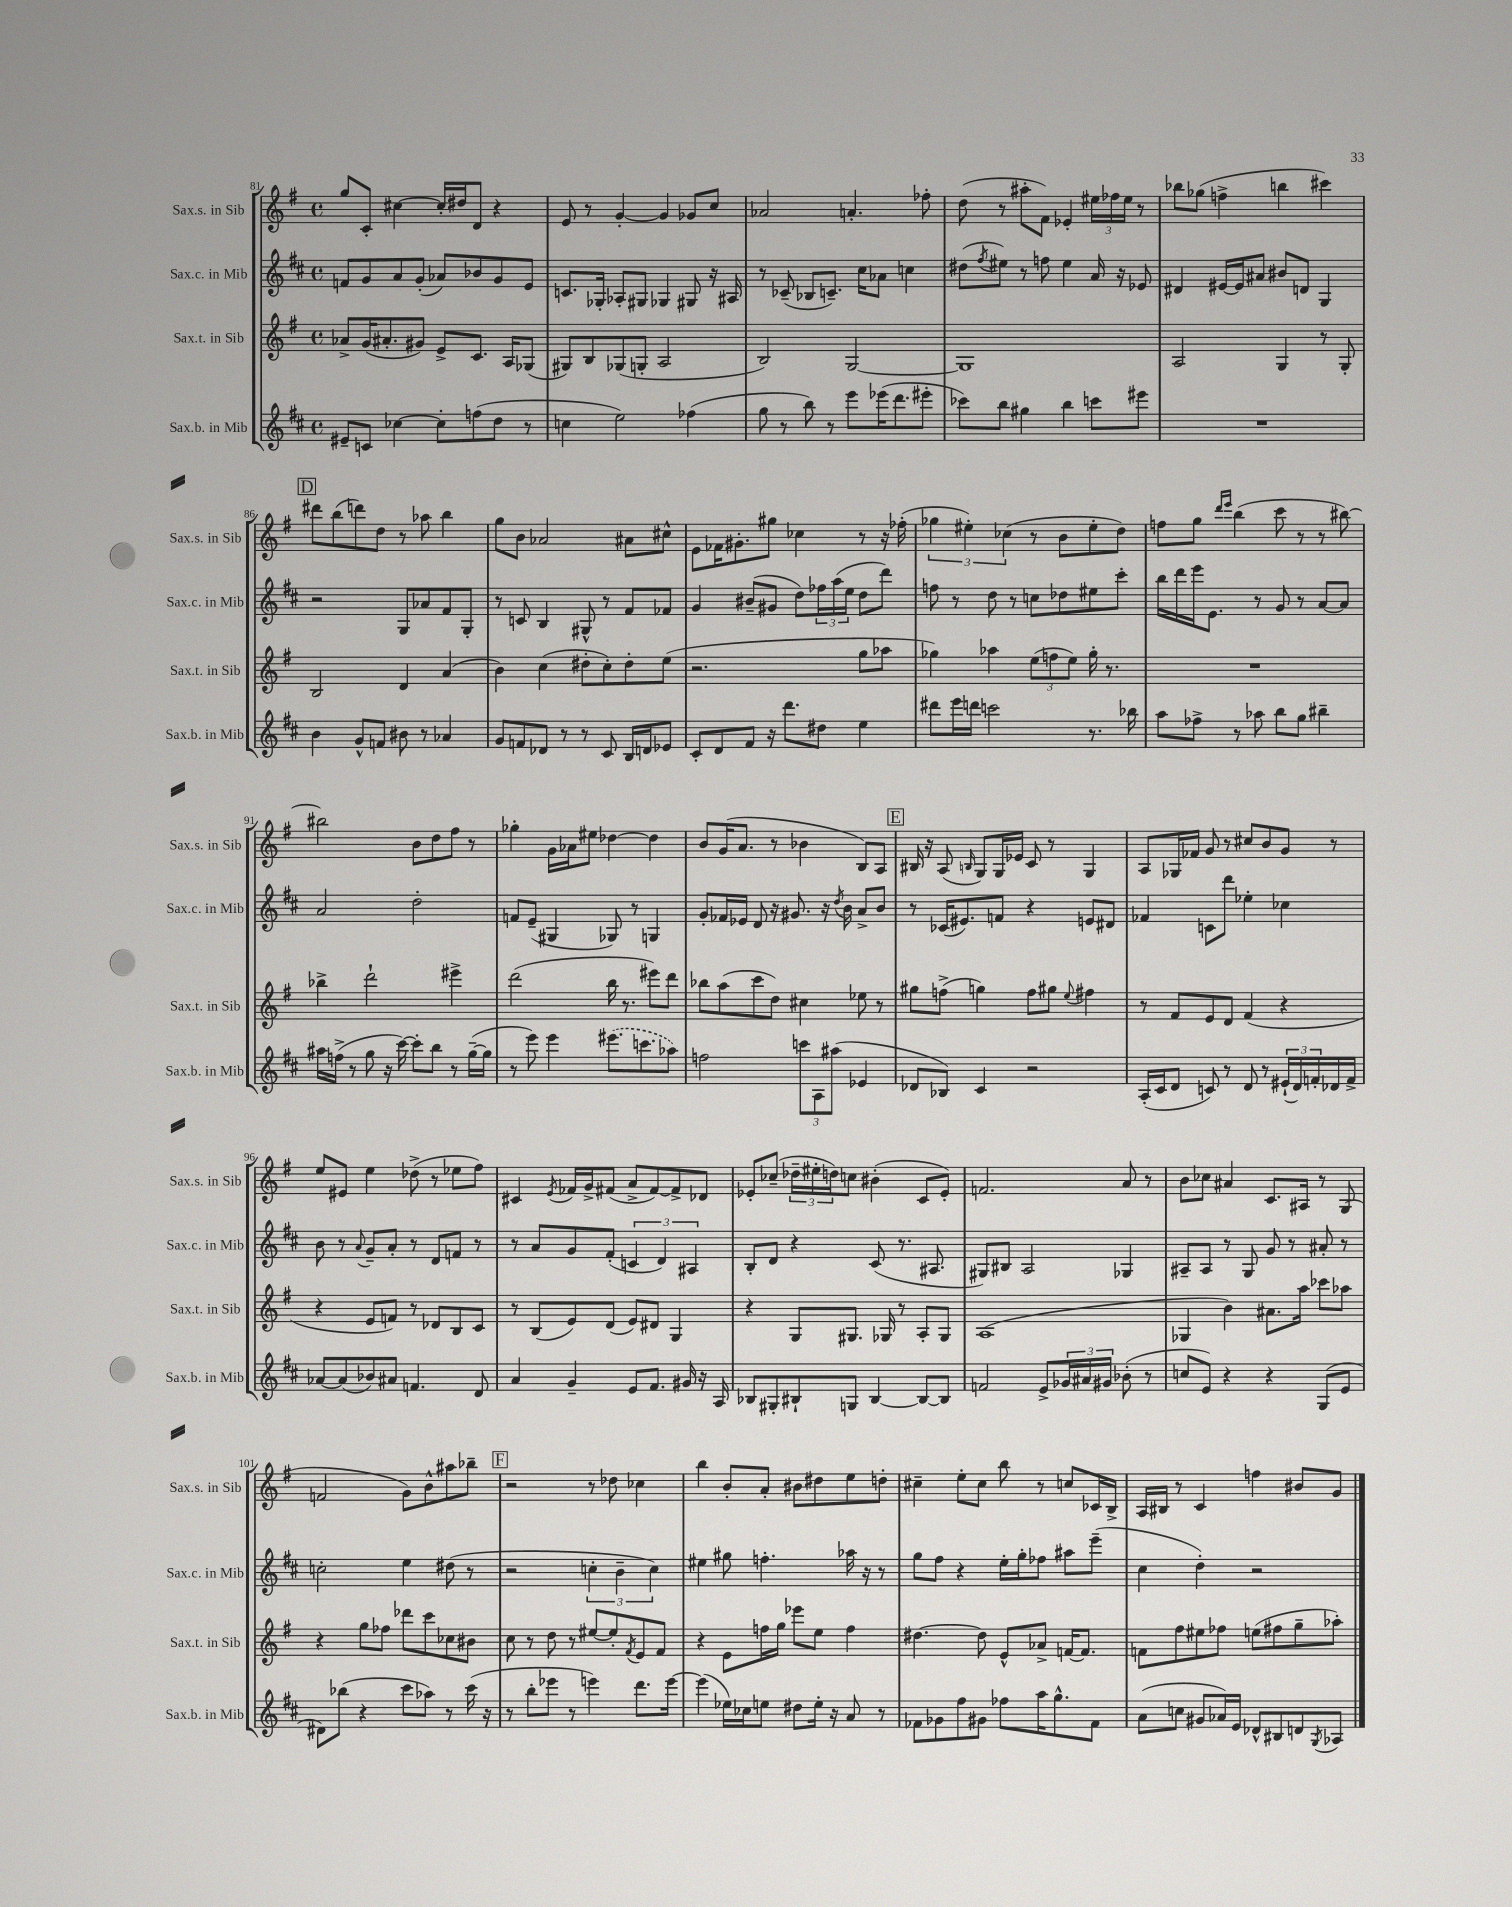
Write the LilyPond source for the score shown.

<<
\new StaffGroup <<
\new Staff = "s0" \with { instrumentName = "Sax.s. in Sib" shortInstrumentName = "Sax.s. in Sib" } {
    \clef treble \key g \major \defaultTimeSignature \time 4/4
    g''8 c'8-. cis''4~ cis''16-. dis''16 d'8 r4 |
    e'8 r8 g'4~-. g'4 ges'8 c''8 |
    aes'2 a'4.-. fes''8-. |
    d''8( r8 ais''8-. fis'8) ees'4-. \tuplet 3/2 { eis''16 fes''16 eis''16 } r8 |
    bes''8 ges''8( f''4-> b''4 cis'''4) |
    \mark \markup { \box "D" } dis'''8 b''8( d'''8) d''8 r8 aes''8 b''4 |
    g''8 b'8 aes'2 ais'8 cis''8-^ |
    e'8 fes'16 gis'8.-. gis''8 ces''4 r8 r16 fes''16-.( |
    \tuplet 3/2 { ges''4 eis''4-.) ces''4( } r8 b'8 eis''8-. d''8) |
    f''8 g''8 \grace { d'''16 e'''16 } b''4( c'''8 r8 r8 bis''8~) |
    bis''2 b'8 d''8 fis''8 r8 |
    ges''4-. g'16 aes'16 eis''8 des''4~ des''4 |
    b'8 g'16( a'8. r8 bes'4 b8) a8 |
    \mark \markup { \box "E" } bis16 r16 a8( \grace { b16 } g8) g16 ees'16 c'8 r8 g4 |
    a8 ges16 fes'16 g'8 r8 cis''8 b'8 g'8 r8 |
    e''8 eis'8 e''4 des''8->( r8 ees''8 fis''8) |
    cis'4 \acciaccatura { e'8 } fes'16 g'16-> fis'8( a'8-> fis'8~) fis'8-> des'8 |
    ees'8-. ces''8--( \tuplet 3/2 { des''16-- eis''16-. d''16) } c''8 bis'4-.( c'8 ees'8-.) |
    f'2. a'8 r8 |
    b'8 ces''8 ais'4 c'8. ais16 r8 g8( |
    f'2 g'8) b'8-^ ais''8 bes''8-- |
    \mark \markup { \box "F" } r2 r8 des''8 ces''4 |
    b''4 b'8-. a'8-. bis'8 dis''8 e''8 d''8-. |
    cis''4-- e''8-. cis''8 b''8 r8 c''8 ces'16 b16-> |
    a16 bis16 r8 c'4 f''4 bis'8 g'8 \bar "|." |
}
\new Staff = "s1" \with { instrumentName = "Sax.c. in Mib" shortInstrumentName = "Sax.c. in Mib" } {
    \clef treble \key d \major \defaultTimeSignature \time 4/4
    f'8 g'8 a'8 g'8-.( aes'8) bes'8 g'8 e'8 |
    c'8. ges16-. aes8-. gis8 ges4 gis8 r16 ais16 |
    r8 ces'8--( bes8 c'8.--) cis''16 aes'8 c''4 |
    dis''8( \acciaccatura { fis''8 } eis''8) r8 f''8 eis''4 a'16 r16 ees'8 |
    dis'4 eis'16~ eis'16 ais'8 bis'8 d'8 g4 |
    \mark \markup { \box "D" } r2 g8 aes'8 fis'8 g8-. |
    r8 c'8 b4 gis8-^ r8 fis'8 fes'8 |
    g'4 bis'8--( gis'8 d''8) \tuplet 3/2 { fes''16 a''16( e''16 } d''8 d'''8) |
    f''8 r8 d''8 r8 c''8 des''8 eis''8 cis'''8-. |
    b''16 d'''16 e'''16 e'8. r8 g'8 r8 a'8~ a'8 |
    a'2 d''2-. |
    f'8 e'8--( gis4 ges8) r8 g4 |
    g'8-. fes'16 ees'16 d'8 r16 gis'8. r16 \acciaccatura { d''8 } b'16 a'8-> b'8 |
    \mark \markup { \box "E" } r8 ces'16( eis'8.) f'8 r4 e'8 dis'8 |
    fes'4 c'8 d'''8 ees''4-. ces''4 |
    b'8 r8 \appoggiatura { a'8 } g'8-- a'8-. r8 d'8 f'8 r8 |
    r8 a'8 g'8 fis'8-.( \tuplet 3/2 { c'4 d'4) ais4 } |
    b8-. d'8 r4 cis'8( r8. ais8. |
    gis8) bis8 a2 ges4 |
    ais8-- ais8 r8 g8 g'8 r8 ais'8-. r8 |
    c''2-. e''4 dis''8( r8 |
    \mark \markup { \box "F" } r2 \tuplet 3/2 { c''4-. b'4-- c''4) } |
    eis''4 gis''8 f''4.-. aes''16 r16 r8 |
    g''8 fis''8 r4 e''16-. g''16-. fes''8 ais''8 e'''8--( |
    cis''4 d''4-.) r2 \bar "|." |
}
\new Staff = "s2" \with { instrumentName = "Sax.t. in Sib" shortInstrumentName = "Sax.t. in Sib" } {
    \clef treble \key g \major \defaultTimeSignature \time 4/4
    aes'8-> g'16( ais'8.-. gis'8) e'8-> c'8. a16 ges8( |
    gis8) b8 ges8( g8-. a2 |
    b2) g2~ |
    g1 |
    a2 g4 r8 g8-. |
    \mark \markup { \box "D" } b2 d'4 a'4( |
    b'4) c''4( dis''8-. c''8-.) dis''8-. e''8( |
    r2. g''8 aes''8 |
    ges''4) aes''4 \tuplet 3/2 { e''8( f''8 e''8) } ges''16-. r8. |
    R1 |
    bes''4-> d'''2-! eis'''4-> |
    d'''2( b''16 r8. eis'''8) d'''8 |
    bes''8 a''8( c'''8 d''8) cis''4 ees''8 r8 |
    \mark \markup { \box "E" } gis''8 f''8->( g''4) f''8 gis''8 \appoggiatura { e''8 } fis''4 |
    r8 fis'8 e'8 d'8 fis'4( r4 |
    r4 e'8 f'8) r8 des'8 b8 c'8 |
    r8 b8( e'8) d'8( e'8) dis'8 g4 |
    r4 g8 gis8. ges16 r8 a8-. ges8 |
    a1( |
    ges4 b'4) ais'8. a''16 ces'''8 aes''8 |
    r4 g''8 fes''8 des'''8 c'''8 ces''8 bis'8 |
    \mark \markup { \box "F" } c''8 r8 d''8 r8 eis''8~ eis''8-. \acciaccatura { fis'8 } e'8 fis'8 |
    r4 e'8 f''16 g''16 ees'''8 e''8 f''4 |
    dis''4.~ dis''8 e'8-^ aes'8-> f'16~ f'8. |
    f'8 fis''8 eis''8 fes''8 e''8( fis''8 g''8-- aes''8-.) \bar "|." |
}
\new Staff = "s3" \with { instrumentName = "Sax.b. in Mib" shortInstrumentName = "Sax.b. in Mib" } {
    \clef treble \key d \major \defaultTimeSignature \time 4/4
    eis'8-- c'8 ces''4~ ces''8-. f''8( d''8 r8 |
    c''4 e''2) fes''4( |
    g''8 r8 b''8) r8 e'''8 ees'''16( d'''8. eis'''8-. |
    ces'''8) b''8 gis''4 b''4 c'''8 eis'''8 |
    R1 |
    \mark \markup { \box "D" } b'4 g'8-^ f'8 bis'8 r8 aes'4 |
    g'8 f'8 des'8 r8 r8 cis'8 b16 d'16 ees'8 |
    cis'8-. d'8 fis'8 r16 d'''8. dis''8 e''4 |
    dis'''8 e'''16 d'''16 c'''2 r8. bes''16 |
    a''8 fes''8-> r8 aes''8 b''8 g''8 bis''4-- |
    ais''16 f''16->( r8 g''8 r16 cis'''16~) cis'''8-. b''8 r8 g''16~--( g''16 |
    r8 e'''8) e'''4 \once \slurDashed eis'''8.( c'''8. aes''8) |
    f''2 \tuplet 3/2 { c'''8 a8 ais''8( } ees'4 |
    \mark \markup { \box "E" } des'8 bes8) cis'4 r2 |
    a16-.( cis'16 d'8 c'8) r8 d'8 r8 \tuplet 3/2 { eis'16-!( d'16) f'16-. } des'16 f'16-> |
    aes'8~ aes'8( bes'8) ais'8 f'4. d'8 |
    a'4 g'4-- e'8 fis'8. gis'16 r16 a16 |
    bes8 gis8-. bis8-! g8 bis4~ bis8~ bis8 |
    f'2 e'8-> \tuplet 3/2 { ges'16 ais'16 gis'16 } bes'8-.( r8 |
    c''8 e'8) r4 r4 g8( e'8 |
    dis'8) bes''8( r4 cis'''8 aes''8) r8 cis'''16( r16 |
    \mark \markup { \box "F" } r8 b''8-. ees'''8 r8 e'''4) d'''8. e'''16~ |
    e'''4( ees''16) ces''16 e''8 dis''8 e''16-. r16 a'8 r8 |
    fes'8 ges'8 fis''8 gis'8 fes''8 a''16 g''8.-^ fes'8 |
    a'8( c''8 gis'8 aes'16) e'16 des'8-^ bis8 d'8 \acciaccatura { g8 } aes8 \bar "|." |
}
>>
>>
\layout { \context { \Score currentBarNumber = #81 } }
